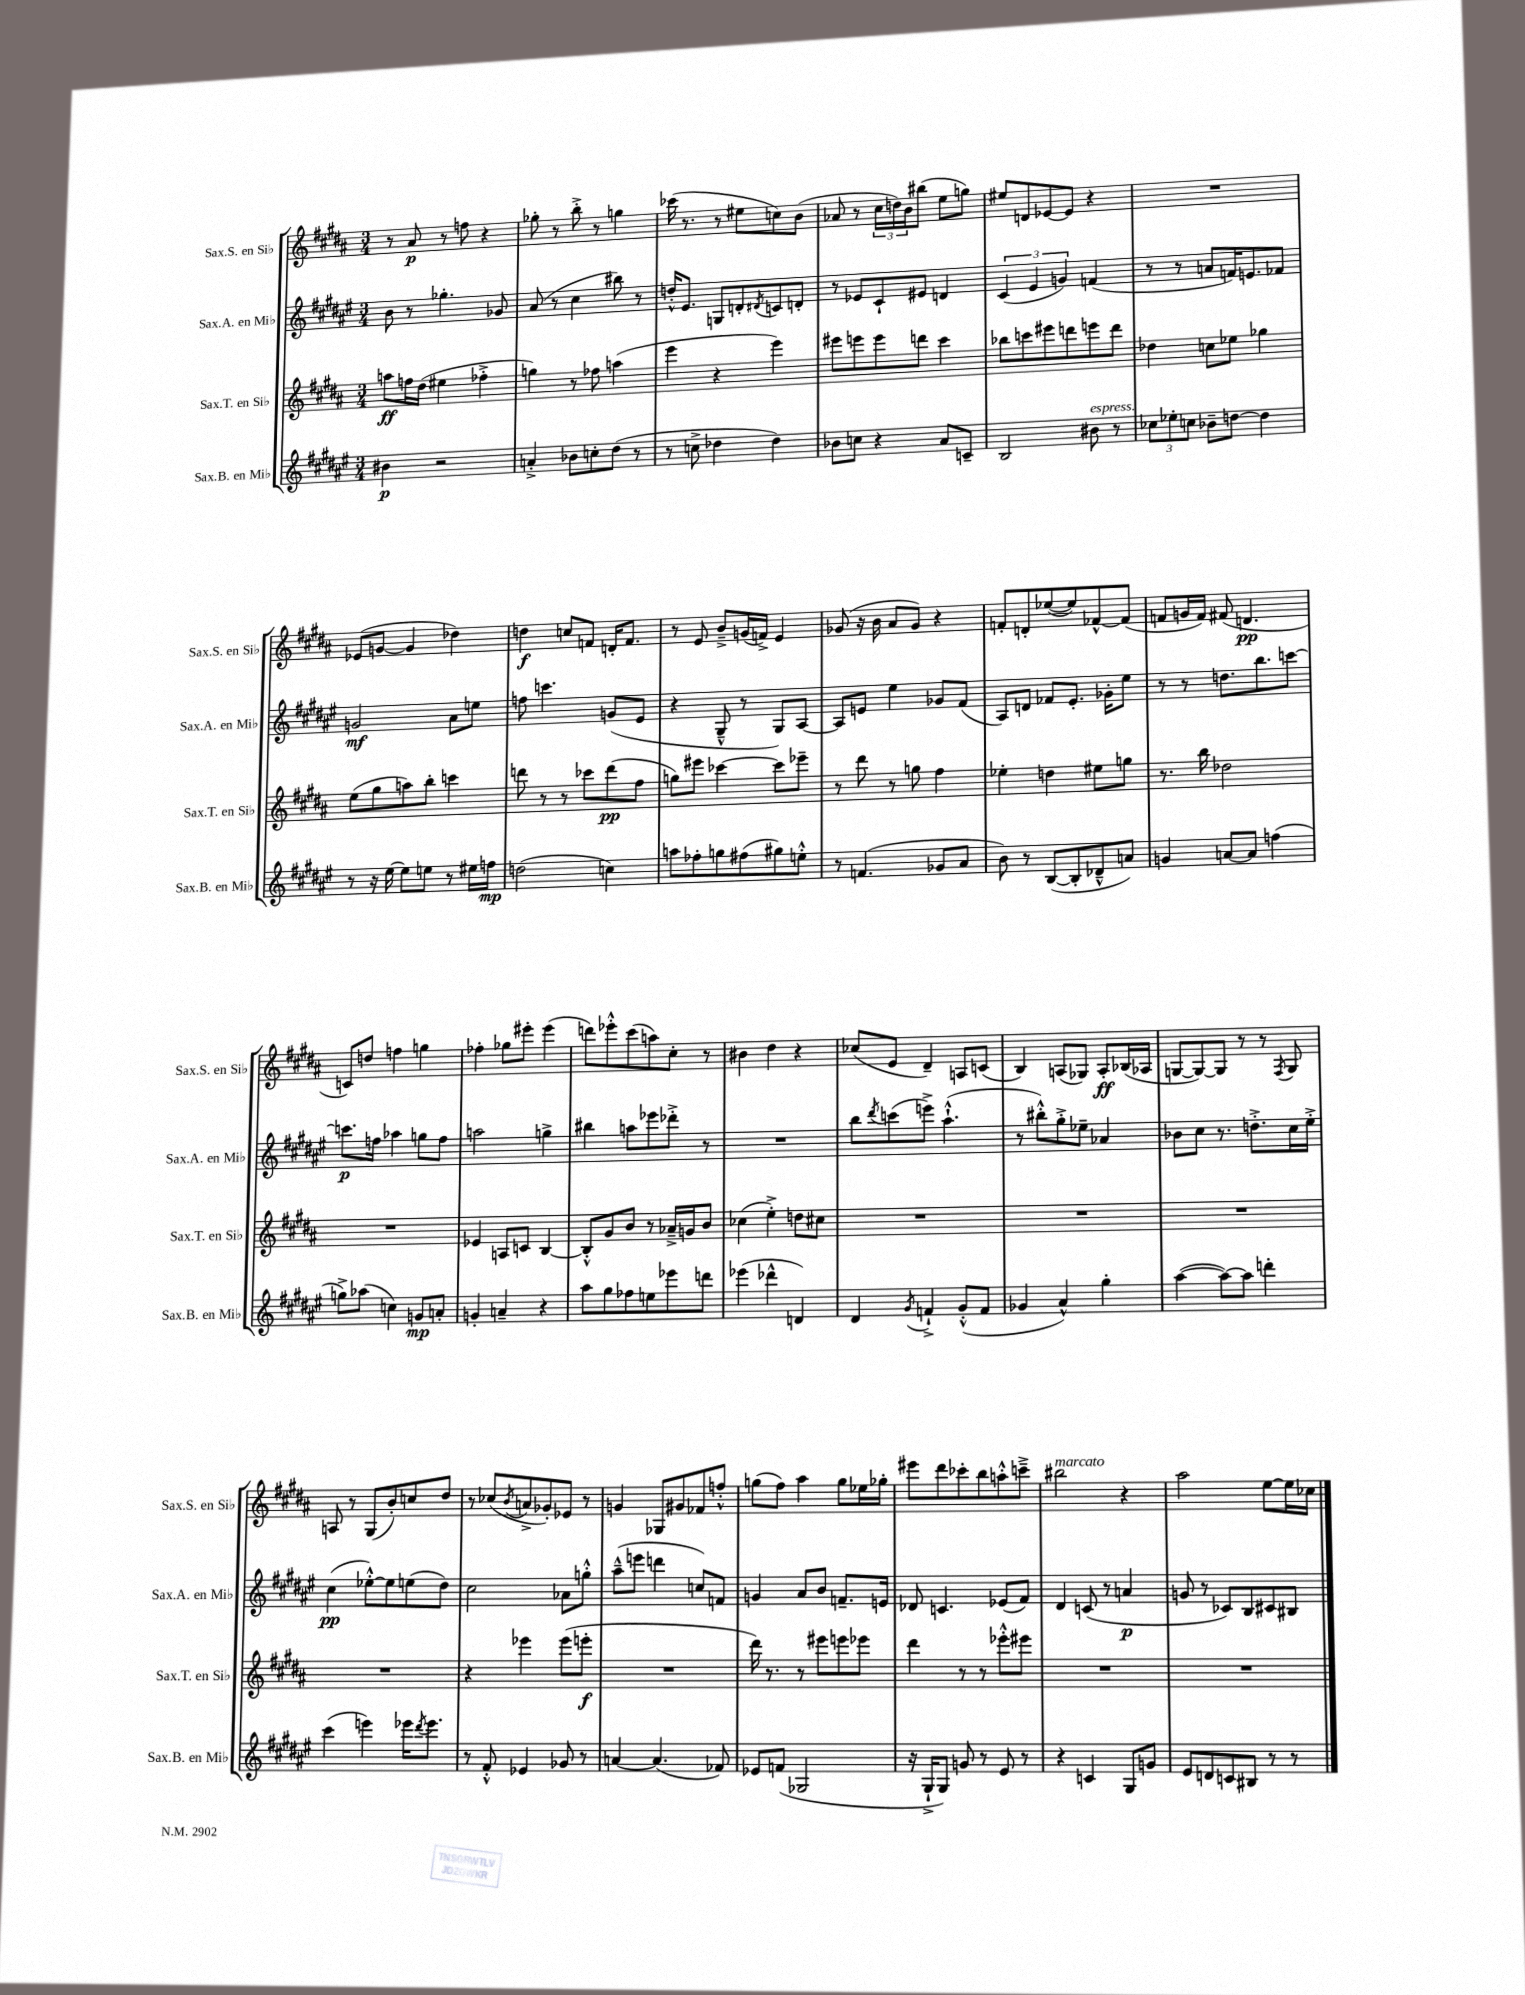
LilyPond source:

<<
\new StaffGroup <<
\new Staff = "s0" \with { instrumentName = "Sax.S. en Sib" shortInstrumentName = "Sax.S. en Sib" } {
    \clef treble \key b \major \numericTimeSignature \time 3/4
    r8 ais'8\p r8 f''8 r4 |
    ges''8-. r8 b''8-.-> r8 g''4 |
    ces'''16( r8. r8 eis''8 c''8) b'8( |
    aes'8 r8 \tuplet 3/2 { cis''16 d''16) b'16 } bis''8( e''8 g''8) |
    eis''8 d'8 ees'8~ ees'8 r4 |
    R2. |
    ees'8( g'8~ g'4 des''4) |
    d''4\f c''8 f'8 d'16-. f'8. |
    r8 e'8 b'8---> g'16( f'16->) e'4 |
    ges'8( r16 b'16 ais'8 ges'8) r4 |
    f'8-. d'8-. ees''8~( ees''8) fes'8~-^ fes'8( |
    f'8 g'16 f'16) fis'8( d'4.\pp |
    c'8) d''8 f''4 g''4 |
    fes''4-. ges''8 eis'''8-. eis'''4( |
    d'''8) ees'''8-.-^ cis'''8( a''8) cis''8-. r8 |
    bis'4 dis''4 r4 |
    ces''8( e'8 dis'4--) a8 c'8( |
    b4) a8( ges8) a8-.\ff bes16( aes16 |
    g8~ g8~) g8 r8 r8 \acciaccatura { fis8 } g8 |
    a8 r8 gis8( b'8-.) c''8 dis''8 |
    r8 ces''8( \acciaccatura { b'8 } a'8-> ges'8-.) ees'8 r8 |
    g'4 ges8 gis'8 fes'8 f''8-.-^ |
    g''8( fis''8) ais''4 g''8 ees''16 ges''16-. |
    eis'''8 dis'''8 ces'''8-. b''8 a''8-.-^ c'''8---> |
    bis''2^\markup { \italic "marcato" } r4 |
    ais''2 e''8~ e''16 ces''16 \bar "|." |
}
\new Staff = "s1" \with { instrumentName = "Sax.A. en Mib" shortInstrumentName = "Sax.A. en Mib" } {
    \clef treble \key fis \major \numericTimeSignature \time 3/4
    b'8 r8 ges''4.-. ges'8 |
    ais'8( r8 cis''4 bis''8) r8 |
    d''16-.-^ eis'8. g8 d'8-. \acciaccatura { dis'8 } c'8 d'8-. |
    r8 ees'8 cis'8-! eis'8 d'4 |
    \tuplet 3/2 { cis'4( eis'4 g'4) } f'4( |
    r8 r8 a'8 f'16) e'8. fes'8 |
    g'2\mf ais'8 e''8 |
    f''8 c'''4. g'8( eis'8 |
    r4 gis8---^ r8 gis8) ais8~ |
    ais8 e'8 eis''4 ges'8 fis'8( |
    ais8) d'8 fes'8 eis'8.-. ges'16-. eis''8 |
    r8 r8 d''8. b''8. c'''8~ |
    c'''8.\p f''16 aes''4 g''8 f''8 |
    a''2 g''4-> |
    bis''4 a''8 ees'''8 des'''8-.-> r8 |
    R2. |
    b''8 \acciaccatura { dis'''8 } c'''8( e'''8->) ais''4.-!-^( |
    r8 bis''8-.-^) gis''8-.-> ees''8-- aes'4 |
    bes'8 cis''8 r8. d''8.-.-> cis''16 eis''16-.-> |
    cis''4\pp( ees''8~-.-^) ees''8 e''8( dis''8) |
    cis''2 aes'8 g''8-.-^ |
    ais''8---^( e'''8 d'''4 c''8) f'8 |
    g'4 ais'8 b'8 f'8.-- e'16 |
    des'8 c'4. ees'8( fis'8) |
    dis'4 c'8( r8 a'4\p |
    g'8 r8 ces'8) b8 cis'8 bis8 \bar "|." |
}
\new Staff = "s2" \with { instrumentName = "Sax.T. en Sib" shortInstrumentName = "Sax.T. en Sib" } {
    \clef treble \key b \major \numericTimeSignature \time 3/4
    a''8\ff f''16 dis''16( eis''4 fes''4-.-> |
    g''4) r8 fes''8 a''4( |
    e'''4 r4 e'''4) |
    eis'''8 e'''8 e'''8 d'''8 cis'''4 |
    bes''8 c'''8 eis'''8 d'''8 e'''8 d'''8 |
    des''4 c''8 ees''8 ges''4 |
    e''8( gis''8 a''8) b''8-. c'''4 |
    d'''8 r8 r8 ces'''8 d'''8\pp( fis''8 |
    g''8) eis'''8 ces'''4~ ces'''8 ees'''8-- |
    r8 dis'''8 r8 g''8 fis''4 |
    ees''4-. d''4 eis''8 g''8 |
    r8. b''16 des''2 |
    R2. |
    ees'4 a8 c'8 b4~ |
    b8-.-^ gis'8 b'8 r8 aes'16---> g'16 b'8 |
    ces''4( e''4-.->) d''8 cis''8 |
    R2. |
    R2. |
    R2. |
    R2. |
    r4 ees'''4 ees'''8( e'''8-.\f |
    R2. |
    dis'''16) r8. r8 eis'''8 e'''8 ees'''8 |
    dis'''4 r8 r8 ees'''8-.-^ eis'''8 |
    R2. |
    R2. \bar "|." |
}
\new Staff = "s3" \with { instrumentName = "Sax.B. en Mib" shortInstrumentName = "Sax.B. en Mib" } {
    \clef treble \key fis \major \numericTimeSignature \time 3/4
    bis'4\p r2 |
    a'4-.-> bes'8 c''8-. dis''8( r8 |
    r8 c''8-> des''4 des''4) |
    bes'8 c''8 r4 ais'8 c'8-- |
    b2 bis'8^\markup { \italic "espress." } r8 |
    \tuplet 3/2 { ces''8 ees''8-. c''8 } bes'8-- d''8~ d''4 |
    r8 r16 eis''16~ eis''8 e''8 r8 eis''16 f''16\mp |
    d''2( c''4) |
    a''8 fes''8-. g''8 fis''8( gis''8) e''8-.-^ |
    r8 f'4.( ges'8 ais'8 |
    b'8) r8 b8~( b8-. des'8---^ a'8) |
    g'4 a'8~ a'8 f''4( |
    g''8->) aes''8( c''4) g'8\mp a'8-. |
    g'4-. a'4-- r4 |
    ais''8 gis''8 fes''8 e''8 ees'''8 d'''8 |
    ees'''4( des'''4-^ d'4) |
    dis'4 \acciaccatura { gis'8 } f'4-!-> gis'8-.-^( f'8 |
    ges'4 ais'4-^) gis''4-. |
    ais''4~( ais''8~) ais''8 d'''4-. |
    cis'''4( e'''4) ees'''16 \acciaccatura { dis'''8 } ees'''8. |
    r8 fis'8-.-^ ees'4 ges'8 r8 |
    a'4~ a'4.( fes'8) |
    ees'8 f'8( ges2 |
    r16 gis16-!-> gis8) g'8 r8 eis'8 r8 |
    r4 c'4 gis8 g'8 |
    eis'8 d'8 c'8 bis8 r8 r8 \bar "|." |
}
>>
>>
\layout { \context { \Score \remove "Bar_number_engraver" } }
